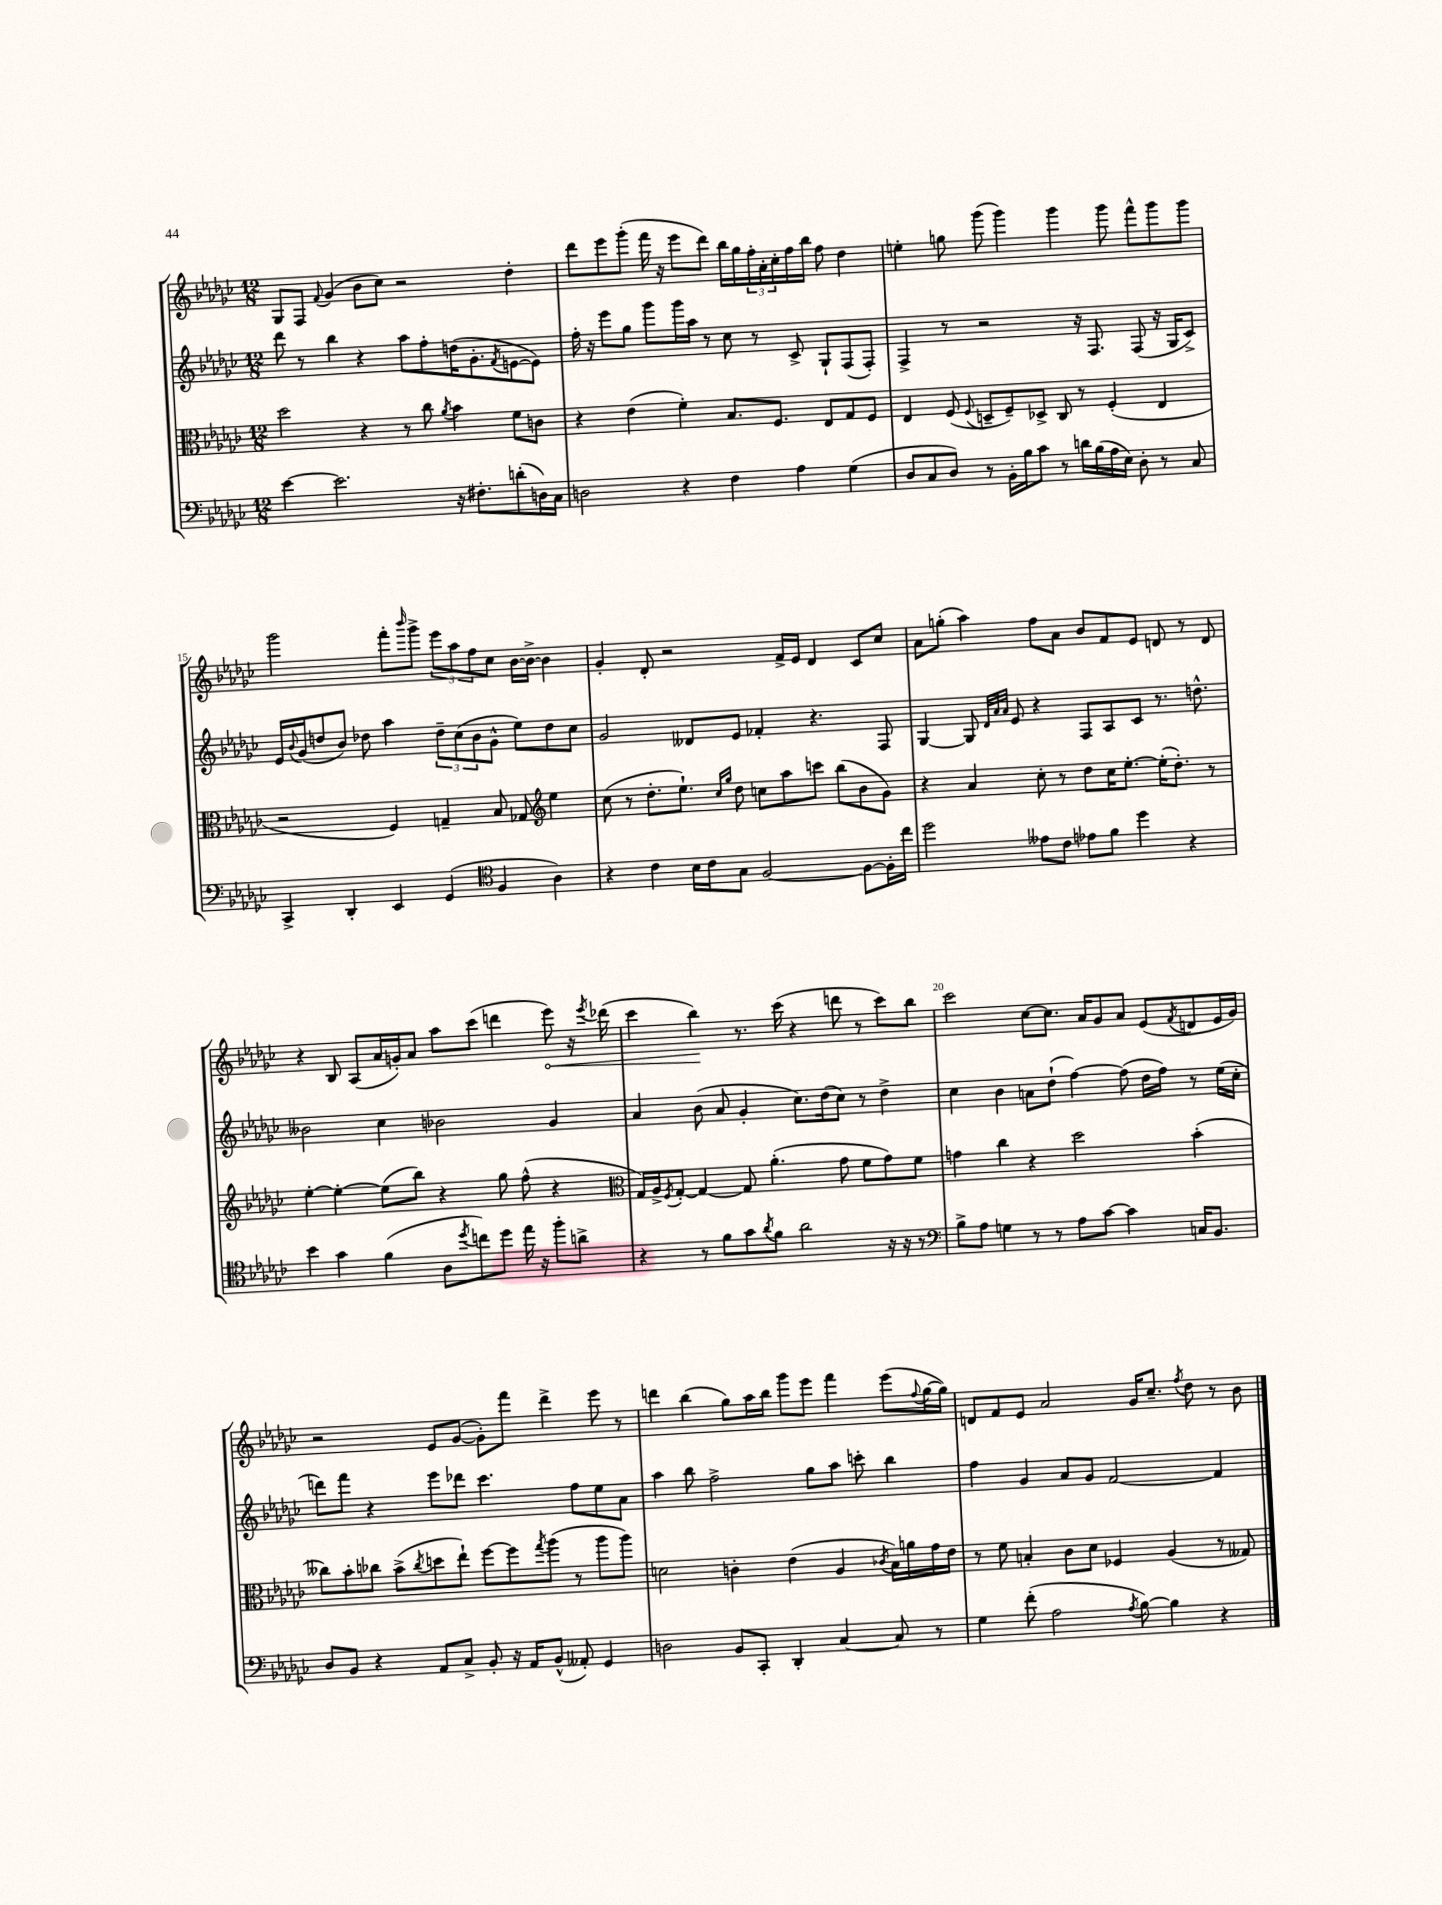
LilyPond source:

<<
\new StaffGroup <<
\new Staff = "s0" {
    \clef treble \key ges \major \numericTimeSignature \time 12/8
    ges8 f8 \appoggiatura { f'8 } ges'4( bes'8 ces''8) r2 des''4-. |
    des'''8 ees'''8 ges'''8-.( f'''16 r16 ees'''8 des'''8) bes''16 ges''16 \tuplet 3/2 { f''16-. aes'16-. ces''16-. } f''16 bes''16 f''8 des''4 |
    e''4-. g''8 ges'''8( ges'''4) ges'''4 ges'''8 f'''8-^ ges'''8 ges'''8 |
    ges'''2 f'''8-. \grace { bes'''16 } ges'''8-> \tuplet 3/2 { ees'''8 aes''8 f''8 } ces''8 bes'16~ bes'16~-> bes'4 |
    ges'4-. des'8-. r2 f'16-> ees'16 des'4 ces'8 ces''8 |
    aes'8 g''8-.( aes''4) f''8 aes'8 bes'8 f'8 ees'8 d'8 r8 d'8 |
    r4 bes8 aes8( aes'16 g'16-.) aes'8 aes''8 ces'''8( d'''4 \once \override Hairpin.circled-tip = ##t ees'''8\<) r16 \acciaccatura { ees'''8 } des'''16( |
    ces'''4 bes''4\!) r8. ces'''16( r4 d'''8 r8 ces'''8) bes''8 |
    ces'''2 ces''8~ ces''8. aes'16 ges'8 aes'8 ees'8( \acciaccatura { f'8 } d'8 ees'16 ges'16) |
    r2 ees'8 ges'8~( ges'8-.) f'''8 des'''4-> ees'''8 r8 |
    d'''4 bes''4( ges''8) aes''16 bes''16 ges'''8 ees'''8 f'''4 ees'''8( \appoggiatura { f''8 } ges''16~ ges''16) |
    d'8 f'8 ees'8 aes'2 ges'16 ces''8.-- \acciaccatura { f''8 } des''8 r8 bes'8 \bar "|." |
}
\new Staff = "s1" {
    \clef treble \key ges \major \numericTimeSignature \time 12/8
    des'''8 r8 bes''4 r4 aes''8 f''8-. d''16( ges'8.-. \acciaccatura { f'8 } e'8~ e'8) |
    f''16-. r16 ees'''8 ges''8 ges'''8 ges'''16 aes''16 r8 ces''8 r8 ces'8-> ges8-! f8( f8-.) |
    f4-> r8 r2 r16 f8. f8( r16 ges16 ces'8->) |
    ees'16 \appoggiatura { bes'8 } ges'16( d''8 bes'8) des''8 aes''4 \tuplet 3/2 { des''8-- ces''8( bes'8 } ges'8-^ ees''8) des''8 ces''8 |
    ges'2 deses'8 ees'8 fes'4-. r4. f8 |
    ges4~ ges8 \grace { des'32 aes'32 aes'32 } ees'8 r4 f8 aes8 ces'8 r8. d''8.-^ |
    beses'2 ces''4 bes'2 ges'4 |
    aes'4 bes'8( aes'8 ges'4-. ces''8.) des''16( ces''8) r8 des''4-> |
    ces''4 bes'4 a'8 des''8-!( f''4~) f''8( des''16 f''16) r8 ees''16( ces''16-. |
    d'''8) f'''8 r4 ees'''8 des'''8 ces'''4. f''8 ees''8 aes'8 |
    aes''4 bes''8 f''2-> ges''8 aes''8 c'''8-. bes''4 |
    f''4 ges'4 aes'8 ges'8 f'2~ f'4 \bar "|." |
}
\new Staff = "s2" {
    \clef alto \key ges \major \numericTimeSignature \time 12/8
    des''2 r4 r8 ces''8 \acciaccatura { aes'8 } bes'4 f'8 c'8 |
    r4 ees'4( f'4-.) bes8. f8. ees8 ges8 f8 |
    ees4 f8( \appoggiatura { f8 } d8-- f8--) des8-> ces8 r8 f4-.( ees4 |
    r2 f4) g4-- bes8 ges8 \clef treble ees''4 |
    ces''8( r8 des''8.-. ees''8.-!) \grace { ces''16 ges''16 } des''8 c''8 aes''8 c'''8 bes''8( bes'8 ges'8) |
    r4 aes'4 ces''8-. r8 des''8 ces''16 ees''8.~-. ees''16-.( des''8.-.) r8 |
    ees''4~-. ees''4~-. ees''8( bes''8) r4 ges''8 f''8-^( r4 |
    \clef alto ges16) aes16-> \acciaccatura { f8 } ges8~-. ges4~ ges8 aes'4.-.( ges'8 f'8 ges'8) f'8 |
    g'4 ces''4 r4 des''2 bes'4-.( |
    ceses''8) bes'8-. ces''8 bes'8->( \acciaccatura { ces''8 } d''8 ees''8-!) f''8~ f''8 \acciaccatura { ges''8 } aes''8( r8 aes''8 aes''8) |
    d'2 c'4-. ees'4( aes4 \acciaccatura { ces'8 } bes16) a'16 ges'16 ees'16 |
    r8 f'8 b4-. ces'8 des'8 fes4 aes4( r8 geses8) \bar "|." |
}
\new Staff = "s3" {
    \clef bass \key ges \major \numericTimeSignature \time 12/8
    ees'4~ ees'2. r16 fis8.-. d'8-.( d16) ces16 |
    d2 r4 f4 aes4 ges4( |
    des8 ces8 des8) r8 bes,16-. bes16 ces'8 r8 d'16 bes16( aes16 ees16) des8-. r8 ces8 |
    ces,4-> des,4-. ees,4 ges,4( \clef tenor f4 aes4) |
    r4 ces'4 bes16 ces'16 ges8 f2~ f8~ f16-. ces''16 |
    des''2 eeses'8 ces'8 ees'8 f'8 des''4 r4 |
    bes'4 ges'4 f'4( aes8 \acciaccatura { des''8 } c''8) des''8 ees''16 r16 f''8-. a'8-> |
    r4 r8 f'8 ges'8 \acciaccatura { aes'8 } f'8 aes'2 r16 r16 r8 |
    \clef bass bes8-> aes8 g4 r8 r8 aes8 ces'8~ ces'4 c16 bes,8. |
    des8 bes,8 r4 aes,8 ces8-> bes,8-. r16 aes,16 bes,8-^( aeses,8-.) ges,4 |
    d2 bes,8 ces,8-. des,4-. ces4~ ces8 r8 |
    ges4 f'8-.( aes2 \acciaccatura { aes8 } bes8~) bes4 r4 \bar "|." |
}
>>
>>
\layout { \context { \Score currentBarNumber = #12 \override BarNumber.break-visibility = ##(#f #t #t) barNumberVisibility = #(every-nth-bar-number-visible 5) } }
